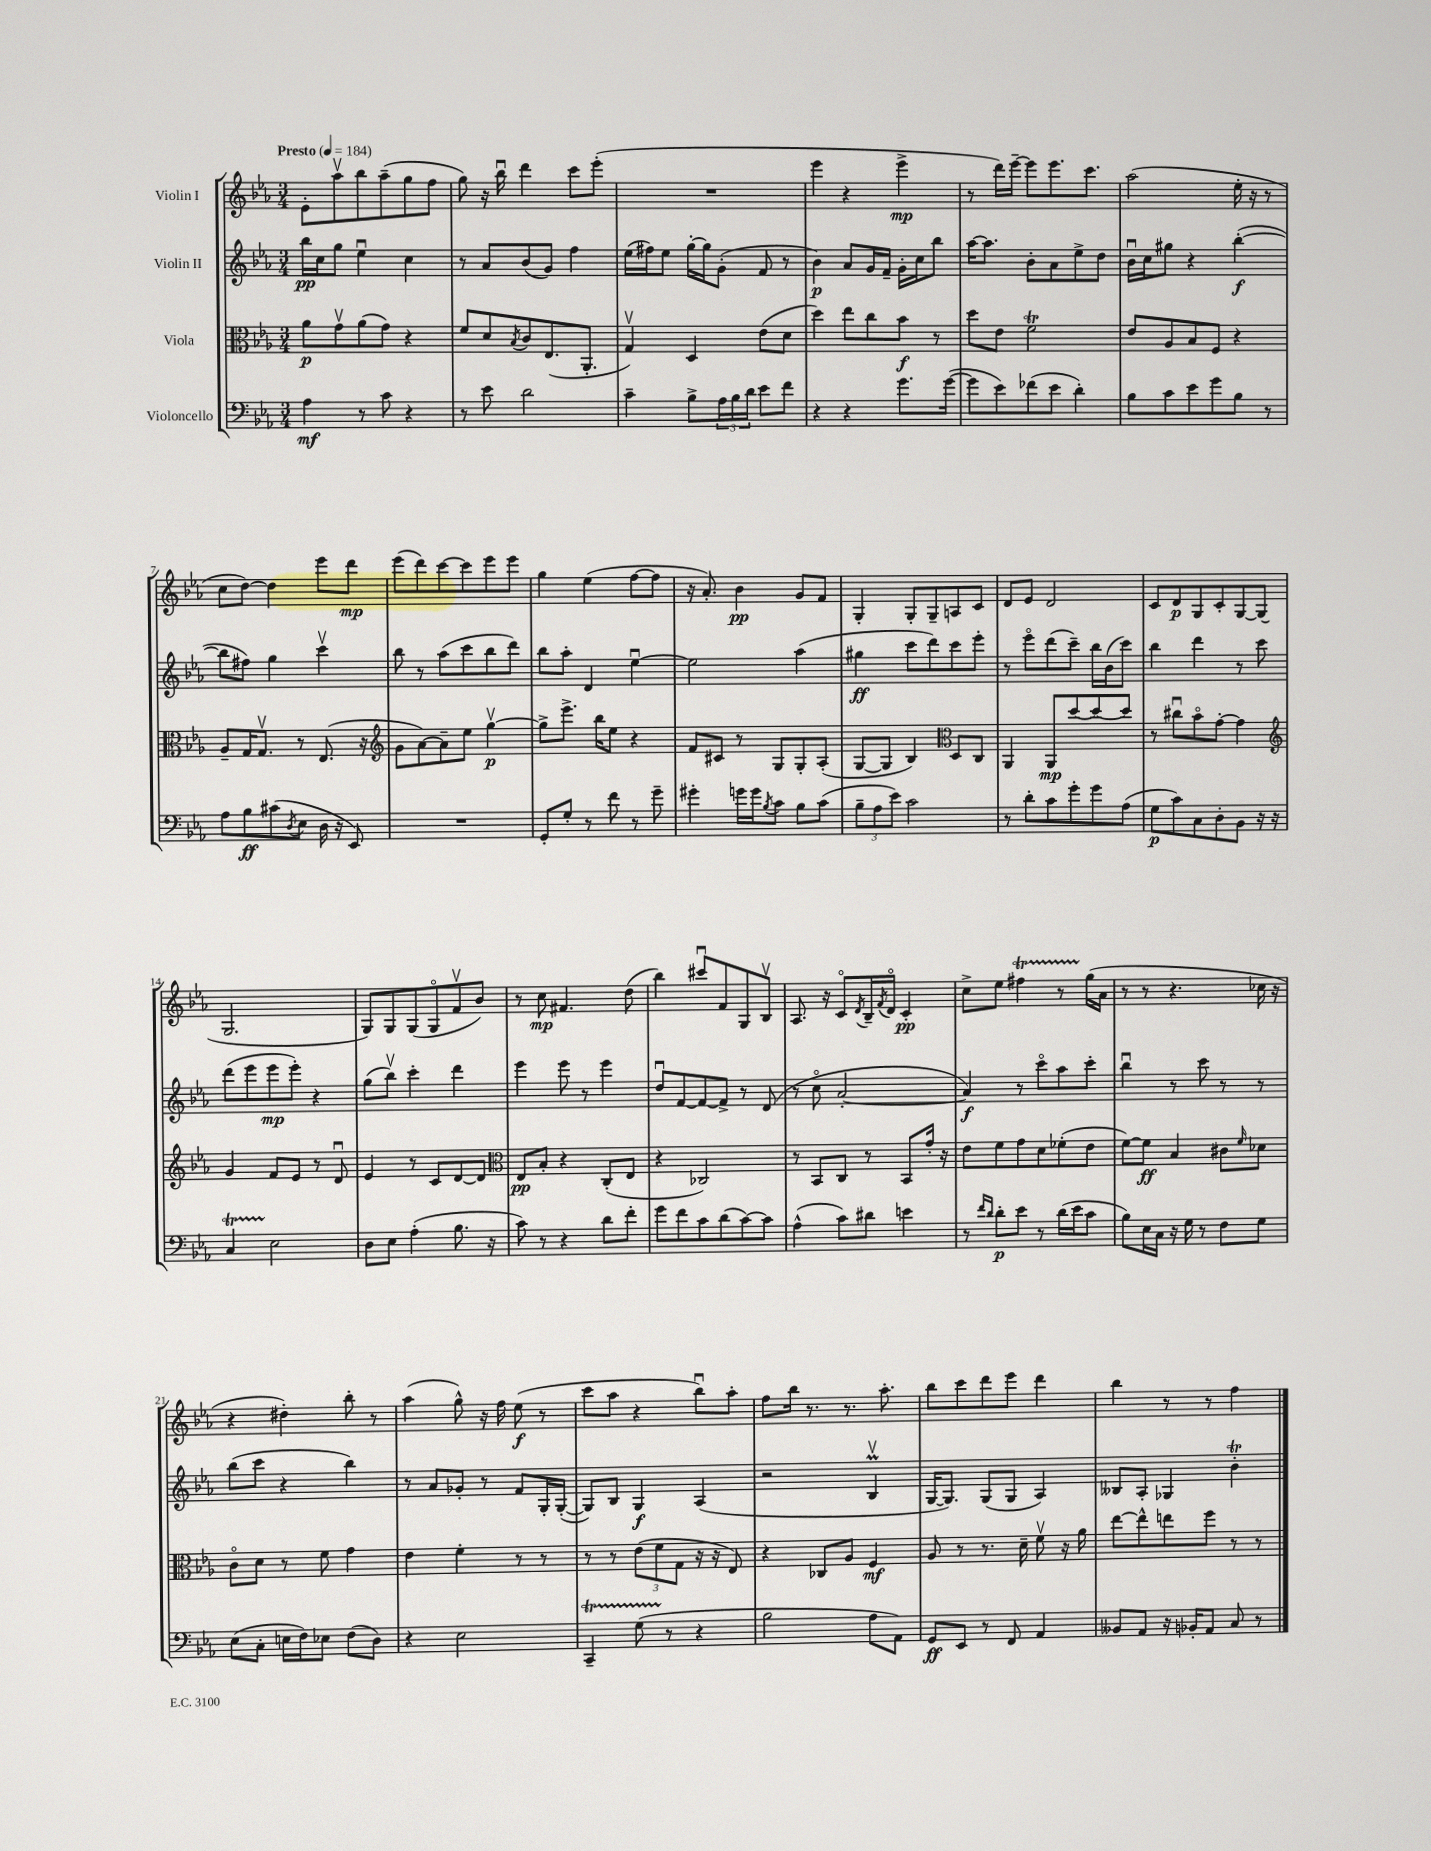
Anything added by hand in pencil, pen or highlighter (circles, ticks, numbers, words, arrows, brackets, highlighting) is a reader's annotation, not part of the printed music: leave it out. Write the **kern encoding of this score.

**kern	**kern	**kern	**kern
*staff4	*staff3	*staff2	*staff1
*clefF4	*clefC3	*clefG2	*clefG2
*k[b-e-a-]	*k[b-e-a-]	*k[b-e-a-]	*k[b-e-a-]
*M3/4	*M3/4	*M3/4	*M3/4
*MM184	*MM184	*MM184	*MM184
4A-	8a-	16bb-	8e-'
.	.	16cc	.
.	8gv	8gg	8aa-v
8r	(8a-	4ee-u	8bb-
8c	8g)	.	(8aa-~
4r	4r	4cc	8gg
.	.	.	8ff
=	=	=	=
8r	8f	8r	8gg)
8e-	8d	8a-	16r
.	.	.	16bb-u
.	8qB-	.	.
2d	8c	(8b-	4ddd
.	(8.E-	8g)	.
.	.	4ff	8ccc
.	8.AA-'	.	.
.	.	.	(8eee-'
=	=	=	=
4c~	4Gv)	(16ee-	2.r
.	.	16ff#)	.
.	.	8ee-	.
8B-^	4D	[16gg'	.
.	.	16gg]	.
24A-	.	(8g'	.
24B-	.	.	.
24d	.	.	.
8e-	(8e-	8f	.
8f	8d	8r	.
=	=	=	=
4r	4dd)	4b-)	4eee-
4r	8ee-	8a-	4r
.	8cc	16g	.
.	.	16f~	.
8.g	8b-	16g'	4eee-^
.	.	16cc	.
.	8r	8bb-	.
([16g	.	.	.
=	=	=	=
8g]	8dd	[16aa-	8r
.	.	8.aa-]	.
8e-)	8e-	.	16ddd)
.	.	.	[16eee-~
(8f-	2f	8b-'	8eee-]
8e-	.	8a-	8.eee-
4d')	.	8ee-^	.
.	.	.	8.ccc
.	.	8dd	.
=	=	=	=
8B-	8e-	16b-u	(2aa-
.	.	16cc	.
8c	8A-	8gg#	.
8e-	8B-	4r	.
8g	8F	.	.
8B-	4r	([4bb-'	16ee-'
.	.	.	16r
8r	.	.	8r
=	=	=	=
8A-	8A-~	8bb-]	8cc
8B-	16G	8ff#)	[8dd)
.	8.Gv	.	.
(8c#	.	4gg	4dd]
8qD	.	.	.
8E-	8r	.	.
16D	(8.E-	4cccv	8eee-
16r	.	.	.
8EE-)	.	.	8ddd
.	16r	.	.
=	=	=	=
*	*clefG2	*	*
2.r	8g	8bb-	(8eee-
.	[8a-)	8r	8ddd)
.	8a-~]	(8aa-	[8ccc
.	8ee-	8ccc	8ccc]
.	[4ggv	8bb-	8eee-
.	.	8ddd)	8eee-
=	=	=	=
8GG'	8gg^]	8bb-	4gg
8G'	8.eee-^	8aa-'	.
8r	.	4d	(4ee-
.	16bb-	.	.
8f	8ee-	.	.
8r	4r	[4ee-u	[8ff
8g~	.	.	8ff]
=	=	=	=
4g#'	8f	2ee-]	16r
.	.	.	8.a-')
.	8c#	.	.
16g	8r	.	4b-
16g	.	.	.
8qB-	.	.	.
8c	8G	.	.
8B-	8G'	(4aa-	8g
(8c	(8A-'	.	8f
=	=	=	=
12B-~	[8G	4gg#	4G'
12A-	.	.	.
.	8G]	.	.
12e-)	.	.	.
2c	4B-)	8ccc	8G'
.	.	8ddd)	8G~
*	*clefC3	*	*
.	8D	8ccc	8A
.	8C	8eee-'	8c
=	=	=	=
8r	4AA-	8r	8d
8d'	.	8eee-o	8e-
8c	8AA-	(8ddd	2d
8g'	[8dd	8ccc~)	.
8g	8dd_	16bb-	.
.	.	(16b-	.
(8A-	8dd]	8ccc)	.
=	=	=	=
8G	8r	4bb-	8c
8c)	8cc#u	.	8d
8C	8b-o	4ddd	8G
8D'	[8g'	.	8c'
8BB-	4g]	8r	[8G
16r	.	8ccc	(8G]
16r	.	.	.
=	=	=	=
*	*clefG2	*	*
4C	4g	(8ddd	2.G
.	.	8eee-	.
2E-	8f	8eee-	.
.	8e-	8eee-')	.
.	8r	4r	.
.	8du	.	.
=	=	=	=
8D	4e-	(8gg	8G)
8E-	.	8bb-v)	8G
(4A-'	8r	4ccc'	(8G
.	8c	.	8Go
8.B-	[8d	4ddd	8fv
.	8d]	.	8b-)
16r	.	.	.
=	=	=	=
*	*clefC3	*	*
8c)	8E-	4eee-	8r
8r	8B-'	.	8cc
4r	4r	8eee-	4.f#
.	.	8r	.
8d	(8C'	4eee-	.
8f'	8E-	.	(8dd
=	=	=	=
8g	4r	8ddu	4bb-)
8f	.	[8f	.
8c	2C-)	8f_	8ccc#u
(8d	.	8f^]	8f
[8c)	.	8r	8G
8c]	.	(8d	8B-v
=	=	=	=
(4A-^^	8r	8r	8.A-
.	8BB-	8cco	.
.	.	.	16r
8c)	8C	[2a-'	8co
.	.	.	8qd
8d#	8r	.	16B-~
.	.	.	8qf
.	.	.	16do
4e	8BB-	.	4c'
.	16g'	.	.
.	16r	.	.
=	=	=	=
8r	8e-	4a-])	8cc^
16qqf	.	.	.
16qqd	.	.	.
8d'	8f	.	8ee-
8e-	8g	8r	4ff#
8r	8d	8ccco	.
(16d	(8f-'	8aa-	8r
16e-	.	.	.
8c	8e-	8ccc'	(16gg
.	.	.	16a-
=	=	=	=
8B-)	[8f)	4bb-u	8r
16E-	8f]	.	8r
16C	.	.	.
16r	4B-	8r	4.r
16G	.	.	.
8r	.	8ccc	.
8F	8c#	8r	.
.	16qqf	.	.
8G	8d-	8r	16cc-
.	.	.	16r
=	=	=	=
(8E-	8co	(8bb-	4r
8C'	8d	8ccc	.
16E	8r	4r	4dd#')
16F)	.	.	.
8E-	8f	.	.
(8F	4g	4bb-)	8bb-'
8D)	.	.	8r
=	=	=	=
4r	4e-	8r	(4aa-
.	.	8a-	.
2E-	4f'	8g-'	8gg^^)
.	.	8r	16r
.	.	.	16ff
.	8r	8f	(8ee-
.	8r	16G'	8r
.	.	([16G'	.
=	=	=	=
4CC~	8r	8G])	8ccc
.	8r	8B-	8aa-
(8G	(12e-	4G	4r
.	12f	.	.
8r	.	.	.
.	12G	.	.
4r	16r	(4A-	8bb-u)
.	16r	.	.
.	8E-)	.	8aa-'
=	=	=	=
2B-	4r	2r	8ff
.	.	.	16bb-
.	.	.	8.r
.	8C-	.	.
.	8A-	.	8.r
8A-	4F	4B-v	.
.	.	.	8.aa-'
8AA-)	.	.	.
=	=	=	=
8GG	8A-	[16G	8bb-
.	.	8.G])	.
8EE-	8r	.	8ccc
8r	8.r	(8G	8ddd
8FF	.	8G	8eee-
.	16d~	.	.
4AA-	8fv	4A-)	4ddd
.	16r	.	.
.	16a-	.	.
=	=	=	=
8BB--	[8ee-	8B--	4bb-
8AA-	8ee-^^]	8A-'	.
16r	8ee	4G-	8r
16BB-'	.	.	.
8AA-	8ff	.	8r
8C	8r	4b-'	4ff
8r	8r	.	.
==	==	==	==
*-	*-	*-	*-
